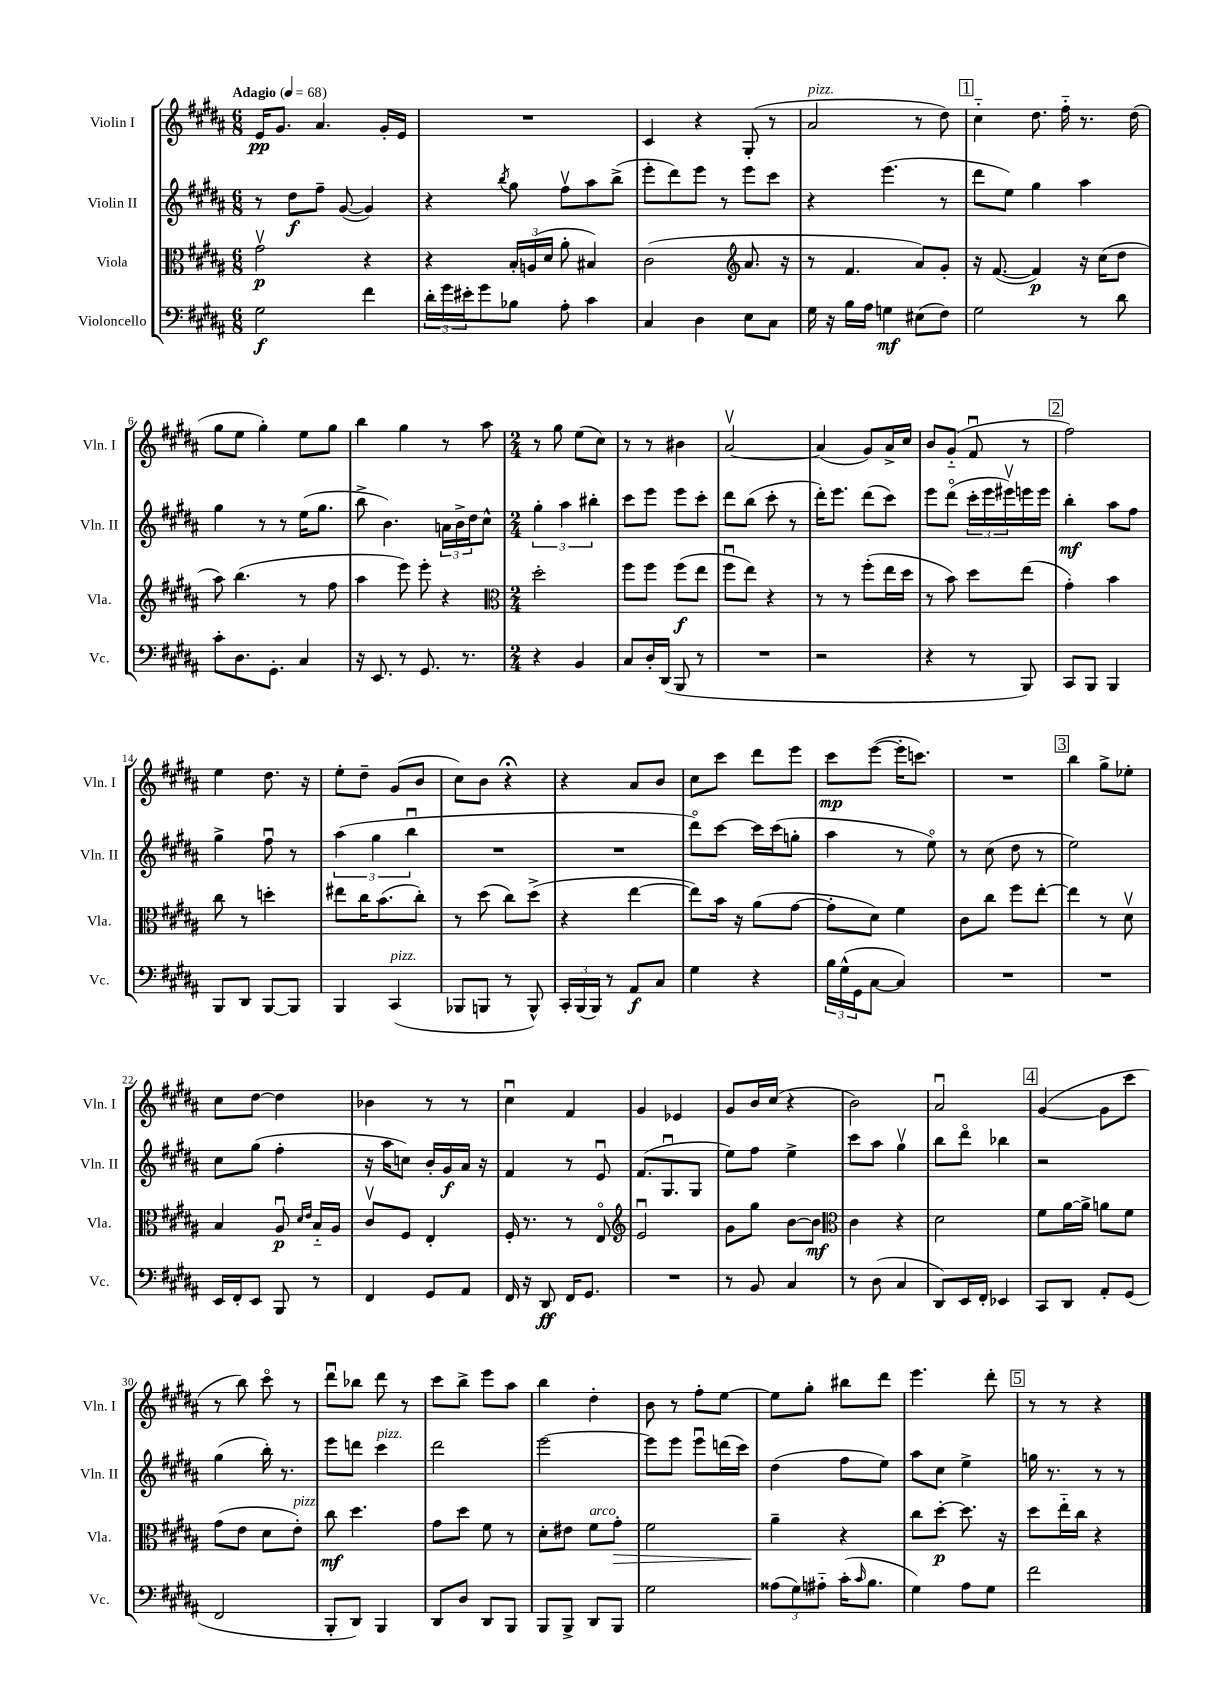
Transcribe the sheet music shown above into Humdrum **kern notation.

**kern	**kern	**kern	**kern
*staff4	*staff3	*staff2	*staff1
*clefF4	*clefC3	*clefG2	*clefG2
*k[f#c#g#d#a#]	*k[f#c#g#d#a#]	*k[f#c#g#d#a#]	*k[f#c#g#d#a#]
*M6/8	*M6/8	*M6/8	*M6/8
*MM68	*MM68	*MM68	*MM68
2G#	2g#v	8r	16e
.	.	.	8.g#
.	.	8dd#	.
.	.	8ff#~	4.a#
.	.	([8g#	.
4f#	4r	4g#])	.
.	.	.	16g#'
.	.	.	16e
=	=	=	=
24d#'	4r	4r	2.r
24g#	.	.	.
24e#'	.	.	.
8g#	.	.	.
.	.	8qbb	.
8B-	24B'	8gg#	.
.	(24A	.	.
.	24d#	.	.
8A#'	8a#'	8ff#v	.
4c#	4B#)	8aa#	.
.	.	(8bb^	.
=	=	=	=
4C#	(2c#	8eee'	4c#
.	.	8ddd#)	.
4D#	.	8eee	4r
.	.	8r	.
*	*clefG2	*	*
8E	8.a#	8eee	(8G#'
8C#	.	8ccc#	8r
.	16r	.	.
=	=	=	=
16G#	8r	4r	2a#
16r	.	.	.
16B	4.f#	.	.
16A#	.	.	.
4G	.	(4.eee	.
(8E#	8a#)	.	8r
8F#)	8g#'	8r	8dd#)
=	=	=	=
2G#	16r	8ddd#	4cc#'~
.	([8.f#	.	.
.	.	8ee)	.
.	4f#])	4gg#	8.dd#
.	.	.	16ff#'~
8r	16r	4aa#	8.r
.	(16cc#	.	.
8d#	8dd#	.	.
.	.	.	(16dd#
=	=	=	=
8c#'	8aa#)	4gg#	8gg#
8.D#	(4.bb	.	8ee
.	.	8r	4gg#')
8.GG#'	.	.	.
.	.	8r	.
4C#	8r	(16ee	8ee
.	.	8.gg#	.
.	8ff#	.	8gg#
=	=	=	=
16r	4aa#	8bb^	4bb
8.EE	.	.	.
.	.	4.b)	.
8r	8eee)	.	4gg#
8.GG#	8eee'	.	.
.	4r	24a	8r
.	.	24b^	.
8.r	.	.	.
.	.	24dd#	.
.	.	8cc#^^	8aa#
=	=	=	=
*	*clefC3	*	*
*M2/4	*M2/4	*M2/4	*M2/4
4r	2dd#'	6gg#'	8r
.	.	.	8gg#
.	.	6aa#	.
4BB	.	.	(8ee
.	.	6bb#'	.
.	.	.	8cc#)
=	=	=	=
8C#	8ff#	8ccc#	8r
16D#'	8ff#	8eee	8r
(16DD#	.	.	.
8BBB	(8ff#	8eee	4b#
8r	8ee	8ccc#'	.
=	=	=	=
2r	8ff#u	8ddd#	[2a#v
.	8ee)	(8bb	.
.	4r	8ccc#'	.
.	.	8r	.
=	=	=	=
2r	8r	16ddd#')	(4a#]
.	.	8.eee	.
.	8r	.	.
.	(8ff#'	(8ddd#	8g#)
.	16ee	8ccc#)	16a#^
.	16dd#	.	16cc#
=	=	=	=
4r	8r	8eee	8b
.	8b)	(8ddd#o	(8g#'~
8r	8dd#	24ccc#'	8f#u
.	.	24eee	.
.	.	24eee#v)	.
8BBB)	(8ee	16eee	8r
.	.	16eee	.
=	=	=	=
8CC#	4g#')	4bb'	2ff#)
8BBB	.	.	.
4BBB	4b	8aa#	.
.	.	8ff#	.
=	=	=	=
8BBB	8cc#	4gg#^	4ee
8DD#	8r	.	.
[8BBB	4dd'	8ff#u	8.dd#
8BBB]	.	8r	.
.	.	.	16r
=	=	=	=
4BBB	8ee#	(6aa#	8ee'
.	16cc#	.	8dd#~
.	.	6gg#	.
.	(8.b	.	.
(4CC#	.	.	(8g#
.	.	6bbu	.
.	8cc#')	.	8b
=	=	=	=
8BBB-	8r	2r	8cc#)
8BBB	(8dd#	.	8b
8r	8cc#)	.	4r;
8BBB^^)	(8dd#^	.	.
=	=	=	=
24CC#'	4r	2r	4r
(24BBB	.	.	.
24BBB)	.	.	.
8r	.	.	.
8AA#	[4ee	.	8a#
8C#	.	.	8b
=	=	=	=
4G#	8ee])	8ddd#o)	8cc#
.	16b	[8ccc#	8ccc#
.	16r	.	.
4r	(8a#	16ccc#]	8ddd#
.	.	(16ccc#	.
.	[8g#	8gg'	8eee
=	=	=	=
24B	8g#']	4aa#	8ccc#
(24G#^^	.	.	.
24GG#	.	.	.
[8C#	8d#)	.	([8eee
4C#])	4f#	8r	16eee']
.	.	.	8.ccc)
.	.	8eeo)	.
=	=	=	=
2r	8c#	8r	2r
.	8cc#	(8cc#	.
.	8ff#	8dd#	.
.	[8ee'	8r	.
=	=	=	=
2r	4ee]	2ee)	4bb
.	8r	.	8gg#^
.	8d#v	.	8ee-'
=	=	=	=
16EE	4B	8cc#	8cc#
16FF#'	.	.	.
8EE	.	(8gg#	[8dd#
8BBB	8A#u	4ff#'	4dd#]
.	16qqd#	.	.
.	16qqe	.	.
8r	16B'~	.	.
.	16A#	.	.
=	=	=	=
4FF#	8c#v	16r	4b-
.	.	16aa#	.
.	8F#	8cc)	.
8GG#	4E'	16b'	8r
.	.	16g#	.
8AA#	.	16a#	8r
.	.	16r	.
=	=	=	=
16FF#	16F#'	4f#	4cc#u
16r	8.r	.	.
8DD#	.	.	.
16FF#	8r	8r	4f#
8.GG#	.	.	.
.	8Eo	8eu	.
=	=	=	=
*	*clefG2	*	*
2r	2eu	(8.f#	4g#
.	.	8.G#u	.
.	.	.	4e-
.	.	8G#	.
=	=	=	=
8r	8g#	8ee)	8g#
8BB	8gg#	8ff#	16b
.	.	.	(16cc#
4C#	[8b	4ee^	4r
.	8b]	.	.
=	=	=	=
*	*clefC3	*	*
8r	4c#	8ccc#	2b)
(8D#	.	8aa#	.
4C#	4r	4gg#v	.
=	=	=	=
8DD#)	2d#	8bb	2a#u
16EE	.	8ddd#o	.
16FF#'	.	.	.
4EE-	.	4bb-	.
=	=	=	=
8CC#	8f#	2r	([4g#
8DD#	[16a#	.	.
.	16a#^]	.	.
8AA#'	8a	.	8g#]
(8GG#	8f#	.	8ccc#
=	=	=	=
2FF#	(8g#	(4gg#	8r
.	8e	.	8bb)
.	8d#	16bb')	8ccc#o
.	.	8.r	.
.	8e')	.	8r
=	=	=	=
8BBB'	8cc#	8eee	8ddd#u
8DD#)	4.dd#	8ddd	8bb-
4BBB	.	4ccc#	8ddd#
.	.	.	8r
=	=	=	=
8DD#	8g#	2ddd#	8ccc#
8D#	8dd#	.	8bb^
8DD#	8f#	.	8eee
8BBB	8r	.	8aa#
=	=	=	=
8BBB	8d#'	[2eee	4bb
8BBB^	8e#	.	.
8DD#	8f#	.	4dd#'
8BBB	8g#'	.	.
=	=	=	=
2G#	2f#	8eee]	8b
.	.	8eee	8r
.	.	8eeeu	8ff#'
.	.	(16ddd	[8ee
.	.	16ccc#)	.
=	=	=	=
(12A##	4a#~	(4dd#	8ee]
12G#)	.	.	.
.	.	.	8gg#'
12A#'~	.	.	.
(16c#'	4r	8ff#	8bb#
16qqc#	.	.	.
8.B	.	.	.
.	.	8ee)	8ddd#
=	=	=	=
4G#)	8cc#	8aa#	4.eee
.	[8dd#'	8cc#	.
8A#	8.dd#]	4ee^	.
8G#	.	.	8ddd#'
.	16r	.	.
=	=	=	=
2f#	8dd#	16gg	8r
.	.	8.r	.
.	16ee'~	.	8r
.	16cc#	.	.
.	4r	8r	4r
.	.	8r	.
==	==	==	==
*-	*-	*-	*-
